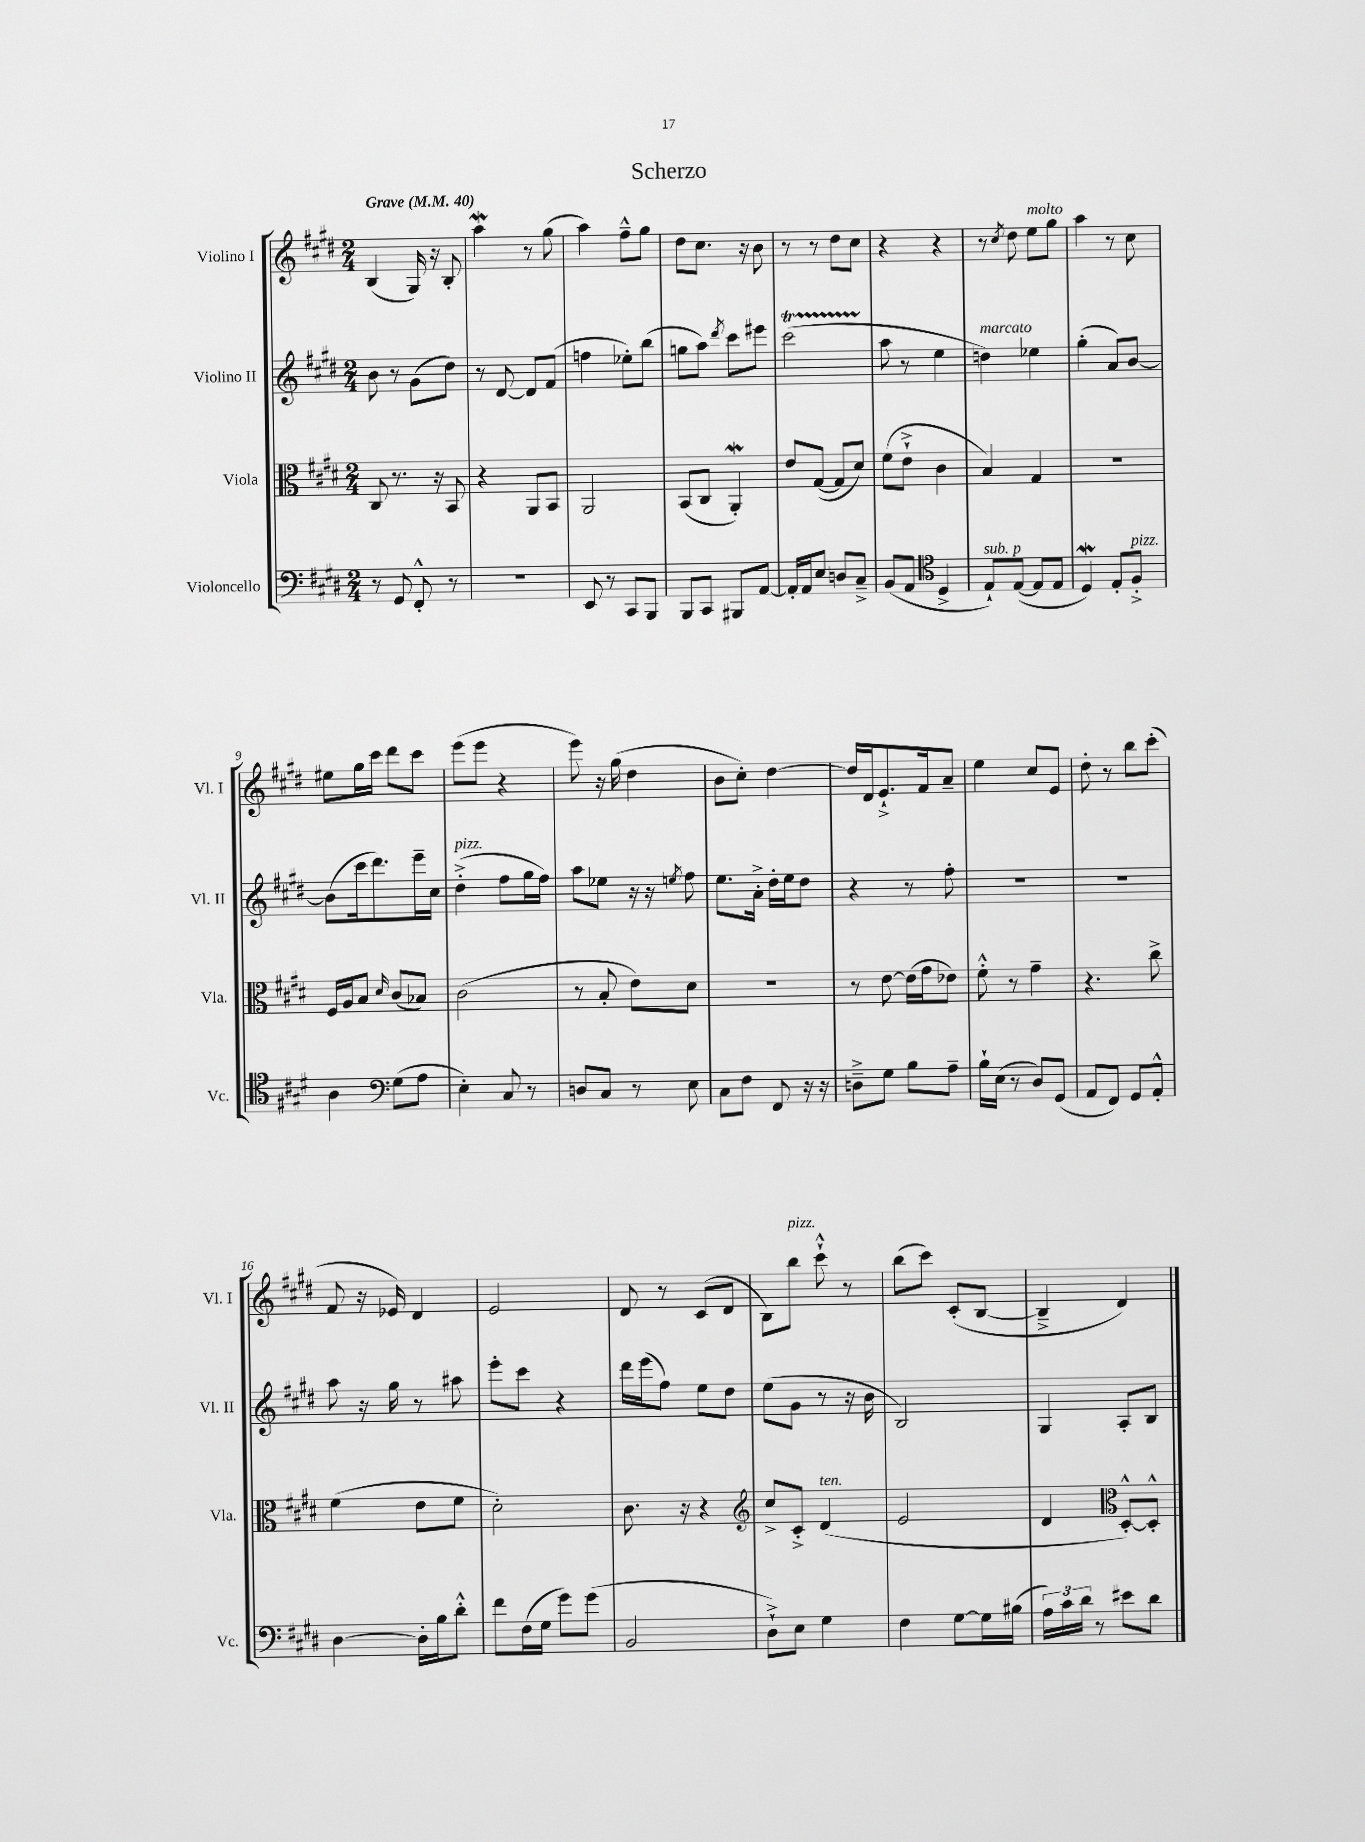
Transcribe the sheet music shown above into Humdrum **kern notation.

**kern	**kern	**kern	**kern
*staff4	*staff3	*staff2	*staff1
*clefF4	*clefC3	*clefG2	*clefG2
*k[f#c#g#d#]	*k[f#c#g#d#]	*k[f#c#g#d#]	*k[f#c#g#d#]
*M2/4	*M2/4	*M2/4	*M2/4
*MM40	*MM40	*MM40	*MM40
8r	8C#/	8b\	(4B/
8GG#/	8.r	8r	.
8FF#'^^/	.	(8g#\L	16G#/)
.	16r	.	16r
8r	8BB/	8dd#\J)	8B'/
=	=	=	=
2r	4r	8r	4aa\
.	.	[8d#/	.
.	8AA/L	8d#/]L	8r
.	8BB/J	(8f#/J	(8gg#\
=	=	=	=
8EE/	2AA/	4ff\	4aa\)
8r	.	.	.
8CC#/L	.	8ee-'\L)	8ff#~^^\L
8BBB/J	.	(8bb\J	8gg#\J
=	=	=	=
8BBB/L	(8BB/L	8gg\L	8dd#\L
8CC#/J	8C#/J	8aa\J)	8.cc#\J
.	.	8qddd#/	.
8BBB#/L	4AA'/)	8ccc#\L	.
.	.	.	16r
[8AA/J	.	8eee#\J	8b\
=	=	=	=
16AA'/]LL	8e/L	(2ccc#\	8r
16AA/J	.	.	.
8E/J	([8G#/J	.	8r
8D/L	8G#/]L	.	8dd#\L
8C#~^/J	8d#/J)	.	8cc#\J
=	=	=	=
(8BB/L	(8f#\L	8aa\	4r
8AA/J	8e`^\J	8r	.
*clefC4	*	*	*
4D#^/	4c#\	4ee\	4r
=	=	=	=
8E`/L)	4B/)	4dd\)	8r
.	.	.	8qcc#/
([8E/J	.	.	8dd#\
8E/]L	4G#/	4ee-\	8ee\L
8E/J	.	.	8gg#\J
=	=	=	=
4D#/)	2r	(4gg#'\	4aa\
8E'/L	.	8a/L)	8r
8F#'^/J	.	[8b/J	8cc#\
=	=	=	=
4A\	16F#/LL	(8b\]L	8ee#\L
.	16A/J	.	.
.	8B/J	16ccc#\k	16gg#\L
.	.	8.ddd#\)	16ccc#\JJ
*clefF4	*	*	*
.	16qqd#/	.	.
(8G#\L	(8c#/L	.	8ddd#\L
8A\J	8B-/J)	16eee~\L	8ccc#\J
.	.	16cc#\JJ	.
=	=	=	=
4E'\)	(2c#\	(4dd#'^\	(8eee\L
.	.	.	8eee\J
8C#/	.	8ff#\L	4r
8r	.	16gg#\L	.
.	.	16ff#\JJ)	.
=	=	=	=
8D/L	8r	8aa\L	8eee\)
8C#/J	8B'/	8ee-\J	16r
.	.	.	(16gg#\
8r	8e\L)	16r	4dd#\
.	.	16r	.
.	.	8qee/	.
8E\	8d#\J	8ff#\	.
=	=	=	=
8C#\L	2r	8.ee\L	8b\L
8F#\J	.	.	8cc#'\J)
.	.	16a'^\Jk	.
8FF#/	.	16dd#'\LL	[4dd#\
.	.	16ee\J	.
16r	.	8dd#\J	.
16r	.	.	.
=	=	=	=
8D~^\L	8r	4r	16dd#/]LL
.	.	.	16d#/J
8G#\J	[8e\	.	8.e`^/
8B\L	(16e\]LL	8r	.
.	16g#\J	.	16f#/k
8A~\J	8e-\J)	8ff#'\	8a~/J
=	=	=	=
16B`\LL	8f#'^^\	2r	4ee\
(16E\JJ	.	.	.
8r	8r	.	.
8D#/L)	4g#~\	.	8cc#/L
(8GG#/J	.	.	8e/J
=	=	=	=
8AA/L	4.r	2r	8dd#'\
8FF#/J)	.	.	8r
8GG#/L	.	.	8bb\L
8AA'^^/J	8cc#^\	.	(8ccc#'\J
=	=	=	=
[4D#\	(4f#\	8aa\	8f#/
.	.	16r	16r
.	.	16gg#\	16e-/)
16D#'\]LL	8e\L	8r	4d#/
16B\J	.	.	.
8d#'^^\J	8f#\J	8aa#\	.
=	=	=	=
8f#\L	2d#'\)	8eee'\L	2e/
(16F#\L	.	8ccc#\J	.
16G#\JJ	.	.	.
8g#\L)	.	4r	.
(8g#\J	.	.	.
=	=	=	=
2BB/	8.c#\	16ddd#\LL	8d#/
.	.	(16eee\J	.
.	.	8ff#\J)	8r
.	16r	.	.
.	4r	8ee\L	(8c#/L
.	.	8dd#\J	8d#/J
=	=	=	=
*	*clefG2	*	*
8D#`^\L)	8cc#^/L	(8ee\L	8B\L)
8E\J	8c#'^/J	8g#\J	8bb\J
4G#\	(4d#/	8r	8ccc#`^^\
.	.	16r	8r
.	.	16b\	.
=	=	=	=
4F#\	2e/	2B/)	(8bb\L
.	.	.	8ccc#\J)
[8G#\L	.	.	(8c#'/L
16G#\]L	.	.	[8B/J
(16B#\JJ	.	.	.
=	=	=	=
24A\LL)	4d#/	4G#/	4B~^/]
24c#\	.	.	.
24d#\JJ	.	.	.
8r	.	.	.
*	*clefC3	*	*
8e#\L	[8D#'^^/L)	8A'/L	4d#/)
8d#\J	8D#'^^/]J	8B/J	.
==	==	==	==
*-	*-	*-	*-
